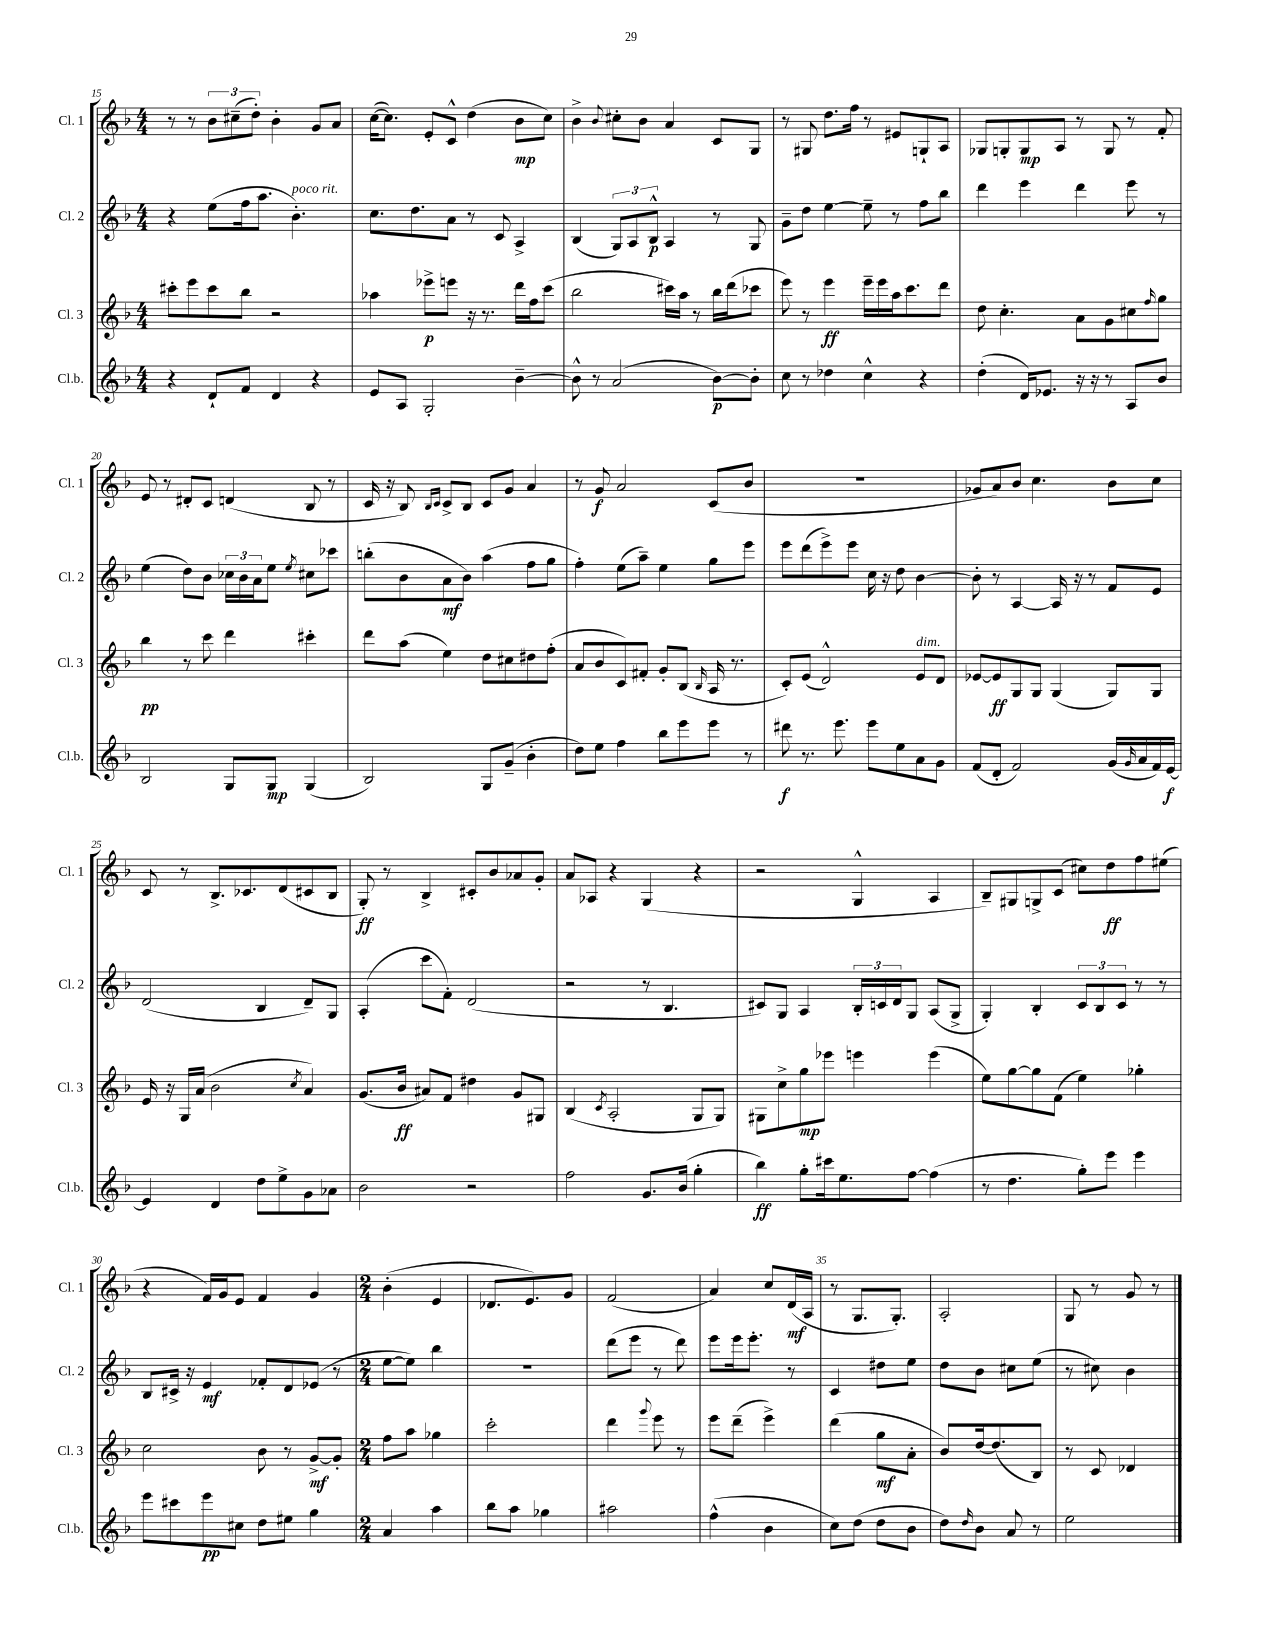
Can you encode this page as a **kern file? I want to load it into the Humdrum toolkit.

**kern	**kern	**kern	**kern
*staff4	*staff3	*staff2	*staff1
*clefG2	*clefG2	*clefG2	*clefG2
*k[b-]	*k[b-]	*k[b-]	*k[b-]
*M4/4	*M4/4	*M4/4	*M4/4
4r	8ccc#'	4r	8r
.	8eee	.	8r
8d`	8ccc#	(8ee	12b-
.	.	.	(12cc#~
8f	8bb-	16ff	.
.	.	.	12dd')
.	.	8.aa	.
4d	2r	.	4b-'
.	.	4.b-')	.
4r	.	.	8g
.	.	.	8a
=	=	=	=
8e	4aa-	8.cc	([16cc
.	.	.	8.cc])
8A	.	.	.
.	.	8.dd	.
2G'	8eee-^	.	8e'
.	8eee	8a	8c^^
.	16r	8r	(4dd
.	8.r	.	.
.	.	8c	.
[4b-~	16ddd	4A^	8b-
.	16ff	.	.
.	(8ccc	.	8cc)
=	=	=	=
8b-^^]	2bb-	(4B-	4b-^
8r	.	.	.
.	.	.	8qqb-
(2a	.	12G)	8cc#'
.	.	12A	.
.	.	.	8b-
.	.	12B-^^	.
.	16ccc#)	4A	4a
.	16aa	.	.
.	8r	.	.
[8b-)	16bb-	8r	8c
.	(16ddd	.	.
8b-']	8ccc-	8G	8G
=	=	=	=
8cc	8eee)	8g~	8r
8r	8r	8dd	8G#
4dd-	4eee	[4ee	8.dd
.	.	.	16ff
4cc^^	16eee~	8ee~]	8r
.	16eee	.	.
.	16aa	8r	8e#
.	8.ccc	.	.
4r	.	8ff	8G`
.	8ddd	8bb-	8A
=	=	=	=
(4dd'	8dd	4ddd	8G-
.	4.cc'	.	8G'
16d)	.	4eee	8G
8.e-	.	.	.
.	.	.	8A
16r	8a	4ddd	8r
16r	.	.	.
8r	8g	.	8G
8A	8cc#	8eee	8r
.	16qqff	.	.
8b-	8gg	8r	8f'
=	=	=	=
2B-	4bb-	(4ee	8e
.	.	.	8r
.	8r	8dd)	8d#'
.	8ccc	8b-	8c
8G	4ddd	24cc-	(4d
.	.	24b-	.
.	.	24a	.
8G	.	8ee	.
.	.	8qee	.
(4G	4ccc#'	8cc#	8B-
.	.	8ccc-	8r
=	=	=	=
2B-)	8ddd	(8bb'	16c
.	.	.	16r
.	(8aa	8b-	8B-)
.	.	.	16qqB-
.	.	.	16qqc
.	4ee)	8a	8c^
.	.	8b-)	8B-
8G	8dd	(4aa	8c
(8g~	8cc#	.	8g
4b-'	8dd#	8ff	4a
.	(8ff'	8gg	.
=	=	=	=
8dd)	8a	4ff')	8r
8ee	8b-	.	8g
4ff	8c)	(8ee	2a
.	8f#'	8aa~)	.
8bb-	8g'	4ee	.
8eee	(8B-	.	.
.	16qqB-	.	.
8eee	16A	8gg	(8c
.	8.r	.	.
8r	.	8eee	8b-
=	=	=	=
8ddd#	8c')	8eee	1r
8.r	(8e	(8ddd	.
.	2d^^)	8eee^)	.
8.eee	.	.	.
.	.	8eee	.
8eee	.	16cc	.
.	.	16r	.
8ee	.	8dd	.
8a	8e	[4b-	.
8g	8d	.	.
=	=	=	=
(8f	[8e-	8b-']	8g-
8d'	8e-]	8r	8a)
2f)	8G	[4A	8b-
.	8G	.	4.cc
.	(4G	16A]	.
.	.	16r	.
.	.	8r	.
(16g	8G)	8f	8b-
16qqg	.	.	.
16a	.	.	.
16f)	8G	8e	8cc
[16e	.	.	.
=	=	=	=
4e]	16e	(2d	8c
.	16r	.	.
.	16G	.	8r
.	(16a	.	.
4d	2b-	.	8.B-^
.	.	.	8.c-
8dd	.	4B-	.
8ee^	.	.	(8d
.	8qcc	.	.
8g	4a)	8d~)	8c#
8a-	.	8G	8B-
=	=	=	=
2b-	(8.g	(4A'	8G')
.	.	.	8r
.	16b-	.	.
.	8a#)	8ccc	4B-^
.	8f	8f')	.
2r	4dd#	(2d	8c#'
.	.	.	8b-
.	8g	.	8a-
.	8G#	.	8g'
=	=	=	=
2ff	(4B-	2r	8a
.	.	.	8A-
.	8qc	.	.
.	2A'	.	4r
8.g	.	8r	(4G
.	.	4.B-	.
(16b-	.	.	.
4gg'	8G	.	4r
.	8G)	.	.
=	=	=	=
4bb-)	8G#	8c#)	2r
.	8cc^	8G	.
8gg'	8gg	4A	.
16ccc#	8eee-	.	.
8.ee	.	.	.
.	4eee	24B-'	4G^^
.	.	24c	.
.	.	24d	.
[8ff	.	8G	.
(4ff]	(4eee	(8A	4A
.	.	8G^	.
=	=	=	=
8r	8ee)	4G')	8B-~)
4.dd	[8gg	.	8G#
.	8gg]	4B-'	8G^
.	(8f	.	(8c
8gg')	4ee)	12c	8cc#)
.	.	12B-	.
8eee	.	.	8dd
.	.	12c	.
4eee	4gg-'	8r	8ff
.	.	8r	(8ee#
=	=	=	=
8eee	2cc	8B-	4r
8ccc#	.	16c#^	.
.	.	16r	.
8eee	.	4e	16f)
.	.	.	16g
8cc#	.	.	8e
8dd	8b-	8f-'	4f
8ee#	8r	8d	.
4gg	[8g^	(8e-	4g
.	8g']	8r	.
=	=	=	=
*M2/4	*M2/4	*M2/4	*M2/4
4a	8ff	[8ee	(4b-'
.	8aa	8ee])	.
4aa	4gg-	4bb-	4e
=	=	=	=
8bb-	2ccc'	2r	8.d-
8aa	.	.	.
.	.	.	8.e)
4gg-	.	.	.
.	.	.	8g
=	=	=	=
2aa#	4ddd	(8ddd	(2f
.	.	8eee	.
.	8qqggg	.	.
.	8eee	8r	.
.	8r	8ddd)	.
=	=	=	=
(4ff^^	8eee	8eee	4a)
.	(8ddd~	16eee	.
.	.	8.eee'	.
4b-	4eee^)	.	8cc
.	.	8r	(16d
.	.	.	16A
=	=	=	=
8cc)	(4ddd	4c	8r
(8dd	.	.	8.G
8dd	8gg	8dd#	.
.	.	.	8.G')
8b-	8a'	8ee	.
=	=	=	=
8dd)	8b-)	8dd	2A'
16qqdd	.	.	.
8b-	[16dd	8b-	.
.	(8.dd]	.	.
8a	.	8cc#	.
8r	8B-)	(8ee	.
=	=	=	=
2ee	8r	8r	8G
.	8c	8cc#)	8r
.	4d-	4b-	8g
.	.	.	8r
==	==	==	==
*-	*-	*-	*-
